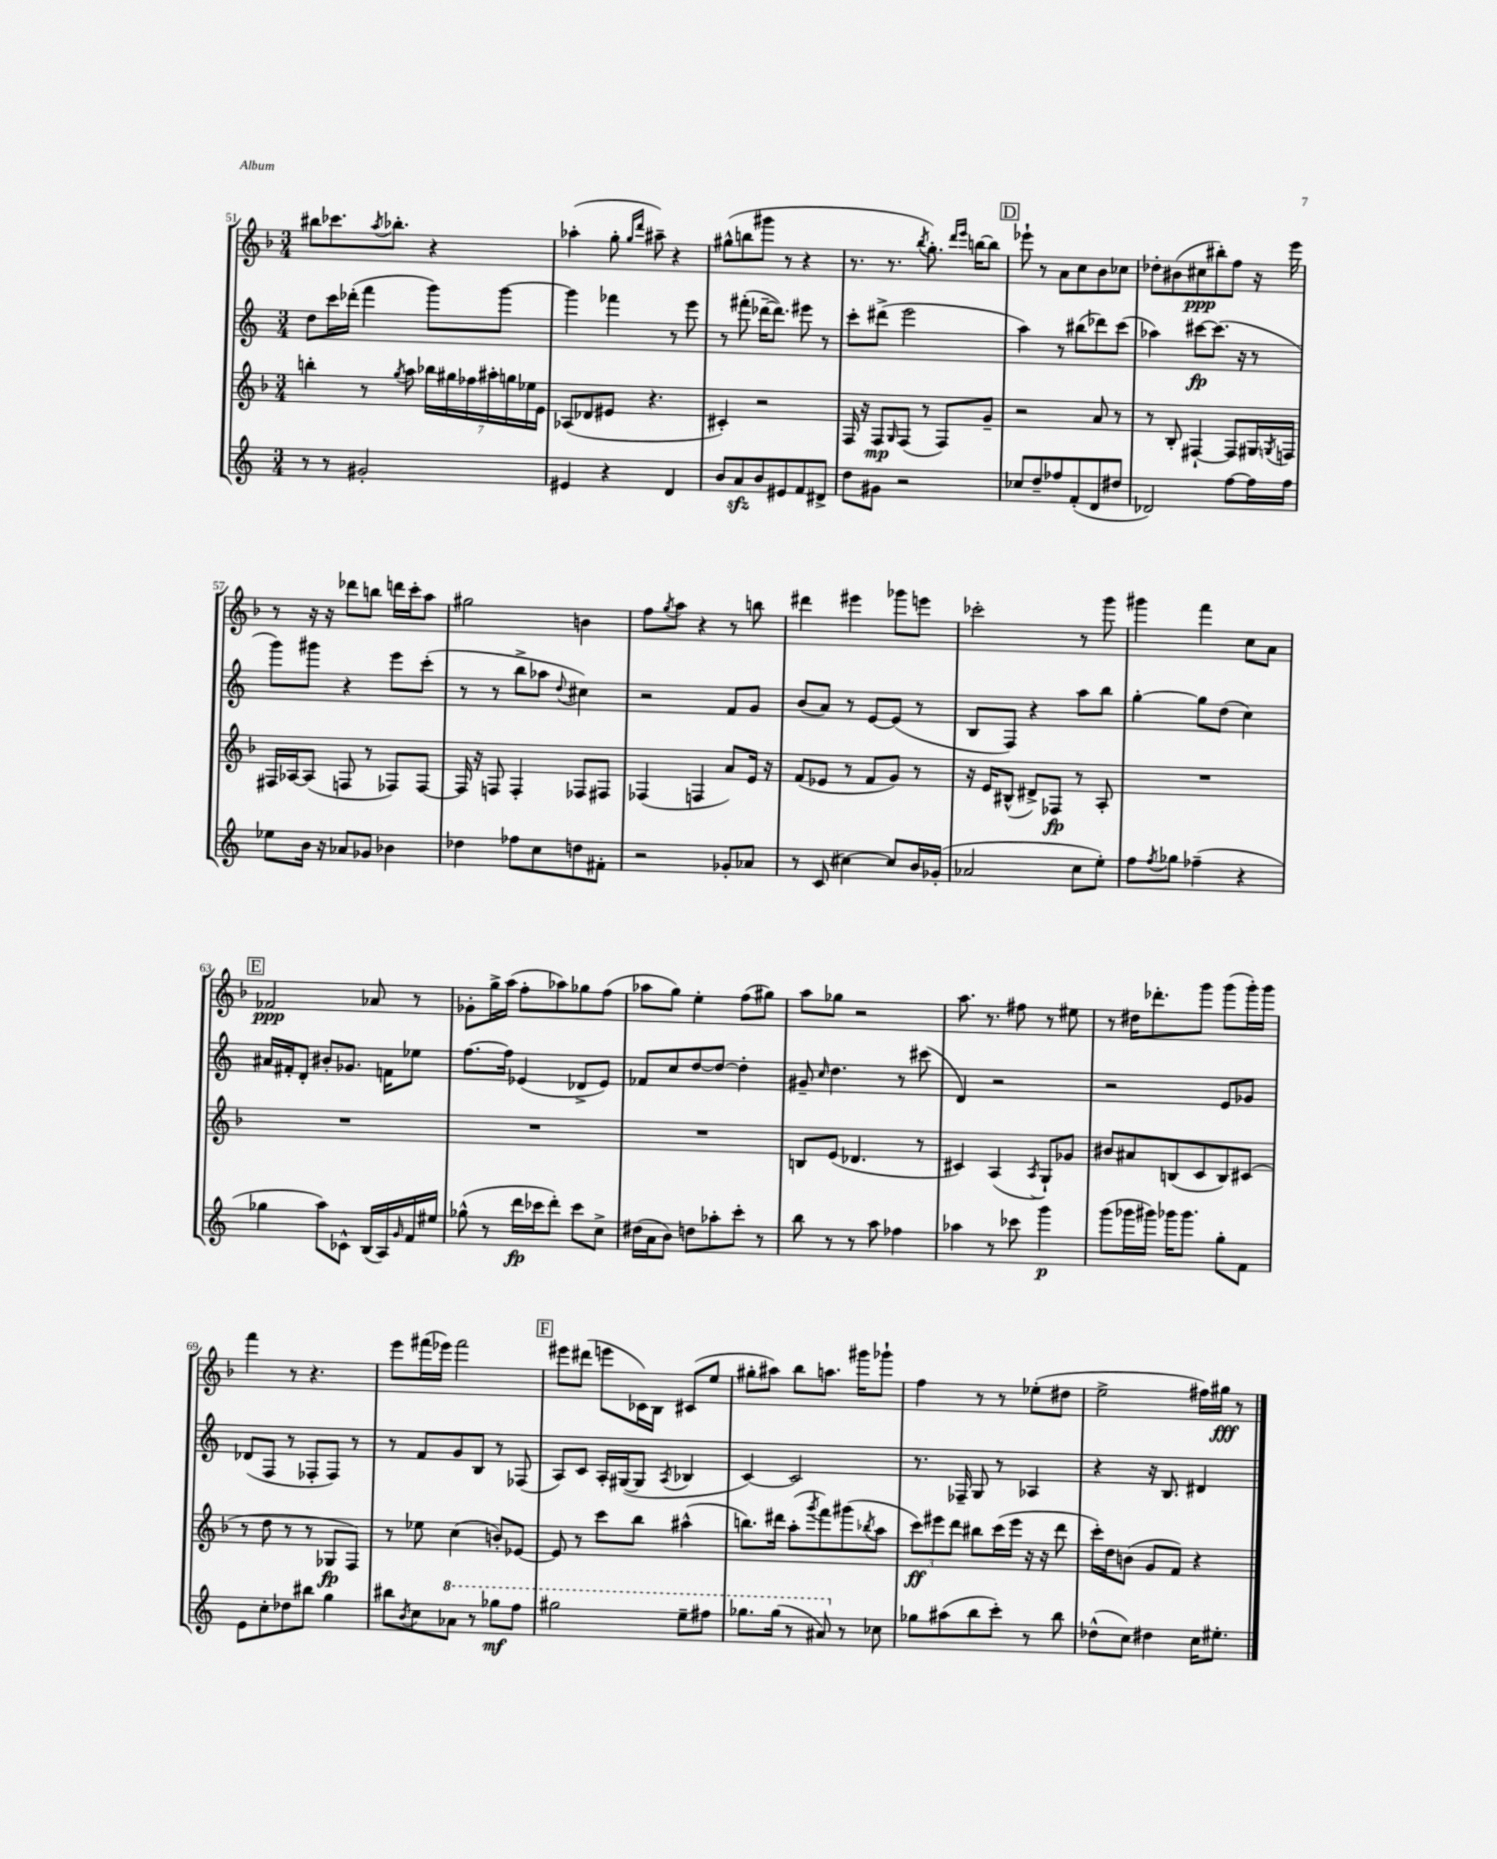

**kern	**kern	**kern	**kern
*staff4	*staff3	*staff2	*staff1
*clefG2	*clefG2	*clefG2	*clefG2
*k[]	*k[b-]	*k[]	*k[b-]
*M3/4	*M3/4	*M3/4	*M3/4
8r	4bb'	8dd	8bb#
8r	.	16ccc	8.ccc-
.	.	(16ddd-'	.
2g#'	8r	4fff	.
.	.	.	8qaa
.	.	.	8.bb-'
.	8qgg	.	.
.	8aa	.	.
.	28bb-	8ggg)	4r
.	28gg#	.	.
.	28ff-	.	.
.	28aa#'	.	.
.	.	[8ggg	.
.	28gg	.	.
.	28ee-	.	.
.	28e	.	.
=	=	=	=
4e#	(8A-	4ggg]	(4aa-'
.	8d-	.	.
4r	8e#	4fff-	8gg'
.	.	.	16qqgg
.	.	.	16qqddd
.	4.r	.	8aa#~)
4d	.	8r	4r
.	.	8eee	.
=	=	=	=
8b	4c#')	8r	(8gg#^^
8a	.	(8fff#'	8bb
8b	2r	[16ddd-~	8ggg#
.	.	8.ddd-])	.
8e#	.	.	8r
8f	.	8eee#	4r
8d#^	.	8r	.
=	=	=	=
8dd	16F	8ccc'	8.r
.	16r	.	.
8g#	8F	(8ddd#^	.
.	.	.	8.r
.	16qqG	.	.
2r	(8F	2eee	.
.	.	.	8qbb-
.	8r	.	8.gg')
.	8F)	.	.
.	.	.	16qqddd
.	.	.	16qqeee
.	.	.	[16bb
.	8g~	.	8bb]
=	=	=	=
8cc-	2r	4aa)	8eee-`
8dd~	.	.	8r
8ff-	.	8r	8a
(8f'	.	(8bb#	8cc
8d	8a	8ddd-)	8b-
8dd#	8r	(8ccc	8cc-
=	=	=	=
2d-)	8r	4aa-)	8dd-'
.	8B-'	.	(8b#
.	[4F#`	[8ccc#	8cc#
.	.	(8.ccc#]	8bb#')
[8ff	8F#]	.	8ff
.	.	16r	.
16ff]	16G#	8r	16r
.	8qG	.	.
16ff	16F	.	16eee
=	=	=	=
8ee-	16F#	8ggg)	8r
.	[16A-	.	.
16b	(8A-]	8ggg#	16r
16r	.	.	16r
8a-	8F	4r	8ddd-
8g-	8r	.	8bb
4b-	8F-)	8eee	16ddd
.	.	.	16ccc'
.	[8F-	(8ccc'	8aa
=	=	=	=
4dd-	16F-]	8r	2gg#
.	16r	.	.
.	8F	8r	.
8ff-	4F'	8bb^	.
8cc	.	8aa-	.
.	.	8qqdd	.
8dd	8F-	4cc#)	4b
8f#'	8F#	.	.
=	=	=	=
2r	(4F-	2r	8ff
.	.	.	8qgg
.	.	.	8aa
.	4F	.	4r
8g-'	8a)	8f	8r
8a-	16e	8g	8bb
.	16r	.	.
=	=	=	=
8r	(8f	(8b	4ddd#
(8c	8e-	8a)	.
[4cc#)	8r	8r	4eee#
.	8f	[8e	.
8cc#]	8g)	(8e]	8ggg-
16b	8r	8r	8eee
(16g-'	.	.	.
=	=	=	=
2a-	16r	8B	2ccc-'
.	16e	.	.
.	(8B#^^	8F)	.
.	8d#^)	4r	.
.	8F-	.	.
8cc	8r	8aa	8r
8ee')	8A'	8bb	8ggg
=	=	=	=
8ff	2.r	[4gg'	4ggg#
8qff	.	.	.
8gg-	.	.	.
(4ff-~	.	8gg]	4fff
.	.	(8dd	.
4r	.	4cc)	8cc
.	.	.	8a
=	=	=	=
4gg-	2.r	16a#	2f-
.	.	16f#'	.
.	.	8d'	.
8aa)	.	8b#'	.
8c-^^	.	8.g-	.
(16B	.	.	8a-
16A)	.	16f	.
16qqg	.	.	.
16f	.	8ee-	8r
16ee#	.	.	.
=	=	=	=
(8gg-^^	2.r	[8.ff	8g-'
8r	.	.	16gg^
.	.	16ff]	(16aa
16ddd	.	(4e-	8ff'
16ccc-	.	.	.
8ddd')	.	.	8aa-)
8ccc-	.	8d-^	8gg-
8cc^	.	8e-)	(8ff
=	=	=	=
(16dd#	2.r	8f-	8aa-
16a	.	.	.
8b)	.	8cc	8gg)
8dd	.	[8dd	4ee'
8aa-'	.	8dd_	.
8ccc'	.	4dd']	(8ff
8r	.	.	8gg#)
=	=	=	=
8bb	8B	8g#~	8aa
.	.	16qqcc	.
8r	(8e	4.dd	8gg-
8r	4.d-	.	2r
8aa	.	.	.
4ff-	.	8r	.
.	8r	(8ccc#	.
=	=	=	=
4aa-	4c#)	4d)	8.aa
.	.	.	8.r
8r	(4A	2r	.
8ccc-	.	.	8ff#
.	8qA	.	.
4ggg	8G`)	.	8r
.	8g-	.	8ee#
=	=	=	=
(8ggg	8b#	2r	8r
16ggg-	8a#	.	16dd#
16ggg#)	.	.	8.ddd-'
16ggg-	(8B	.	.
8.ggg-	.	.	.
.	8c	.	8ggg
8gg'	8B)	8e	(8ggg
8f	(8c#	8g-	16ggg')
.	.	.	16ggg
=	=	=	=
8e	8r	(8d-	4fff
8cc'	8dd	8F	.
8dd-	8r	8r	8r
8bb#	8r	8F-'	4.r
4gg	8G-	8F-)	.
.	8F)	8r	.
=	=	=	=
8bb#	8r	8r	8eee
8qb	.	.	.
8cc	8ee-	8f	(16fff#
.	.	.	16eee-)
8aa-	(4cc	8g	2fff#
8r	.	8B	.
8ggg-	8b')	8r	.
8fff	[8e-	(8F-	.
=	=	=	=
2ggg#	8e-]	8A)	8eee#
.	8r	8c	(8ddd#
.	8ccc	16A'	8eee
.	.	([16G#	.
.	8bb-	8G#]	16c-)
.	.	.	16B-
.	.	8qA	.
8eee~	(4aa#^^	4B-	(8c#
8fff#	.	.	8ee
=	=	=	=
8.ggg-	8.bb)	[4c)	8gg#'
.	.	.	8aa#)
(16ggg-	16ddd#	.	.
8r	(8aa'	2c]	8bb-
.	8qggg	.	.
8aa#)	8fff)	.	8.aa
8r	(8ggg#	.	.
.	.	.	16ggg#
.	8qbb-	.	.
8cc-	8aa	.	8ggg-`
=	=	=	=
8gg-	12ccc)	8.r	4ff
.	12eee#	.	.
(8aa#	.	.	.
.	12ddd	.	.
.	.	16F-~	.
8bb	8bb#	8G	8r
8ccc')	(16ccc	8r	8r
.	16eee#	.	.
8r	16r	4A-	(8ee-'
.	16r	.	.
8bb	8ddd	.	8dd#
=	=	=	=
(8dd-^^	16ccc')	4r	2ee^
.	16dd	.	.
8cc)	(8b	.	.
4dd#	8g	16r	.
.	.	8.B	.
.	8f)	.	.
16cc	4r	4d#	16ff#)
8.ee#'	.	.	16gg#
.	.	.	8r
==	==	==	==
*-	*-	*-	*-
